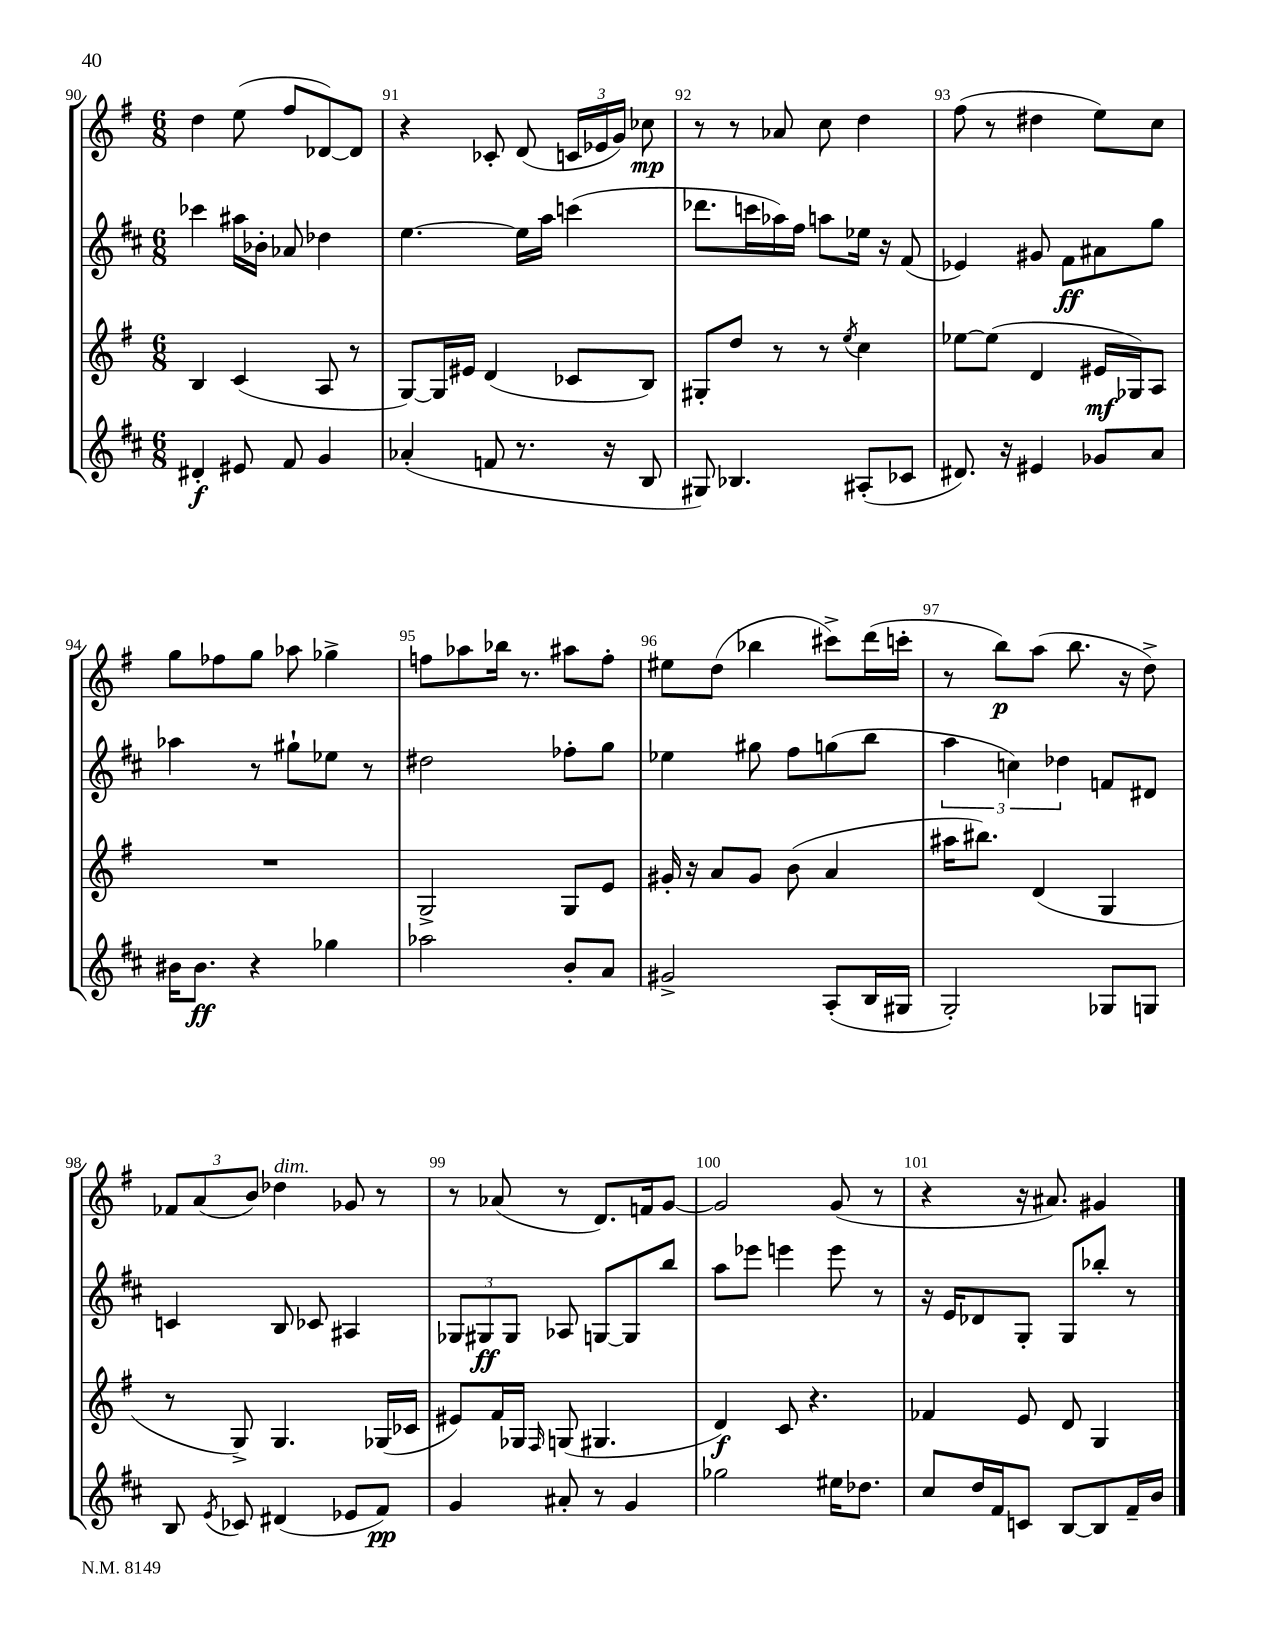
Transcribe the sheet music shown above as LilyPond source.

<<
\new StaffGroup <<
\new Staff = "s0" {
    \clef treble \key g \major \numericTimeSignature \time 6/8
    \autoBeamOff d''4 e''8( fis''8[ des'8~) des'8] |
    r4 ces'8-. d'8( \tuplet 3/2 { c'16[ ees'16 g'16]) } ces''8\mp |
    r8 r8 aes'8 c''8 d''4 |
    fis''8( r8 dis''4 e''8[) c''8] |
    g''8[ fes''8 g''8] aes''8 ges''4-> |
    f''8[ aes''8 bes''16] r8. ais''8[ f''8]-. |
    eis''8[ d''8]( bes''4 cis'''8[->) d'''16( c'''16]-. |
    r8 b''8[\p) a''8]( b''8. r16 d''8->) |
    \tuplet 3/2 { fes'8[ a'8( b'8]) } des''4^\markup { \italic "dim." } ges'8 r8 |
    r8 aes'8( r8 d'8.[) f'16 g'8]~ |
    g'2 g'8( r8 |
    r4 r16 ais'8.) gis'4 \bar "|." |
}
\new Staff = "s1" {
    \clef treble \key d \major \numericTimeSignature \time 6/8
    \autoBeamOff ces'''4 ais''16[ bes'16]-. aes'8 des''4 |
    e''4.~ e''16[ a''16] c'''4( |
    des'''8.[ c'''16 aes''16) fis''16] a''8[ ees''16] r16 fis'8( |
    ees'4) gis'8 fis'8[\ff ais'8 g''8] |
    aes''4 r8 gis''8[-! ees''8] r8 |
    dis''2 fes''8[-. g''8] |
    ees''4 gis''8 fis''8[ g''8( b''8] |
    \tuplet 3/2 { a''4 c''4) des''4 } f'8[ dis'8] |
    c'4 b8 ces'8 ais4 |
    \tuplet 3/2 { ges8[ gis8\ff gis8] } aes8 g8[~ g8 b''8] |
    a''8[ ees'''8] e'''4 e'''8 r8 |
    r16 e'16[ des'8 g8]-. g8[ bes''8]-. r8 \bar "|." |
}
\new Staff = "s2" {
    \clef treble \key g \major \numericTimeSignature \time 6/8
    \autoBeamOff b4 c'4( a8 r8 |
    g8[~) g16 eis'16] d'4( ces'8[ b8]) |
    gis8[-. d''8] r8 r8 \acciaccatura { e''8 } c''4 |
    ees''8[~ ees''8]( d'4 eis'16[\mf ges16) a8] |
    R2. |
    g2-> g8[ e'8] |
    gis'16-. r16 a'8[ gis'8] b'8( a'4 |
    ais''16[ bis''8.]) d'4( g4 |
    r8 g8->) g4. ges16[( ces'16] |
    eis'8[) fis'16 ges16] \grace { fis16 } g8( gis4. |
    d'4\f) c'8 r4. |
    fes'4 e'8 d'8 g4 \bar "|." |
}
\new Staff = "s3" {
    \clef treble \key d \major \numericTimeSignature \time 6/8
    \autoBeamOff dis'4-.\f eis'8 fis'8 g'4 |
    aes'4-.( f'8 r8. r16 b8 |
    gis8) bes4. ais8[-.( ces'8] |
    dis'8.) r16 eis'4 ges'8[ a'8] |
    bis'16[ bis'8.]\ff r4 ges''4 |
    aes''2 b'8[-. a'8] |
    gis'2-> a8[-.( b16 gis16] |
    g2-.) ges8[ g8] |
    b8 \acciaccatura { e'8 } ces'8 dis'4( ees'8[ fis'8]\pp) |
    g'4 ais'8-. r8 g'4 |
    ges''2 eis''16[ des''8.] |
    cis''8[ d''16 fis'16 c'8] b8[~ b8 fis'16-- b'16] \bar "|." |
}
>>
>>
\layout { \context { \Score currentBarNumber = #90 \override BarNumber.break-visibility = ##(#f #t #t) barNumberVisibility = #all-bar-numbers-visible } }
